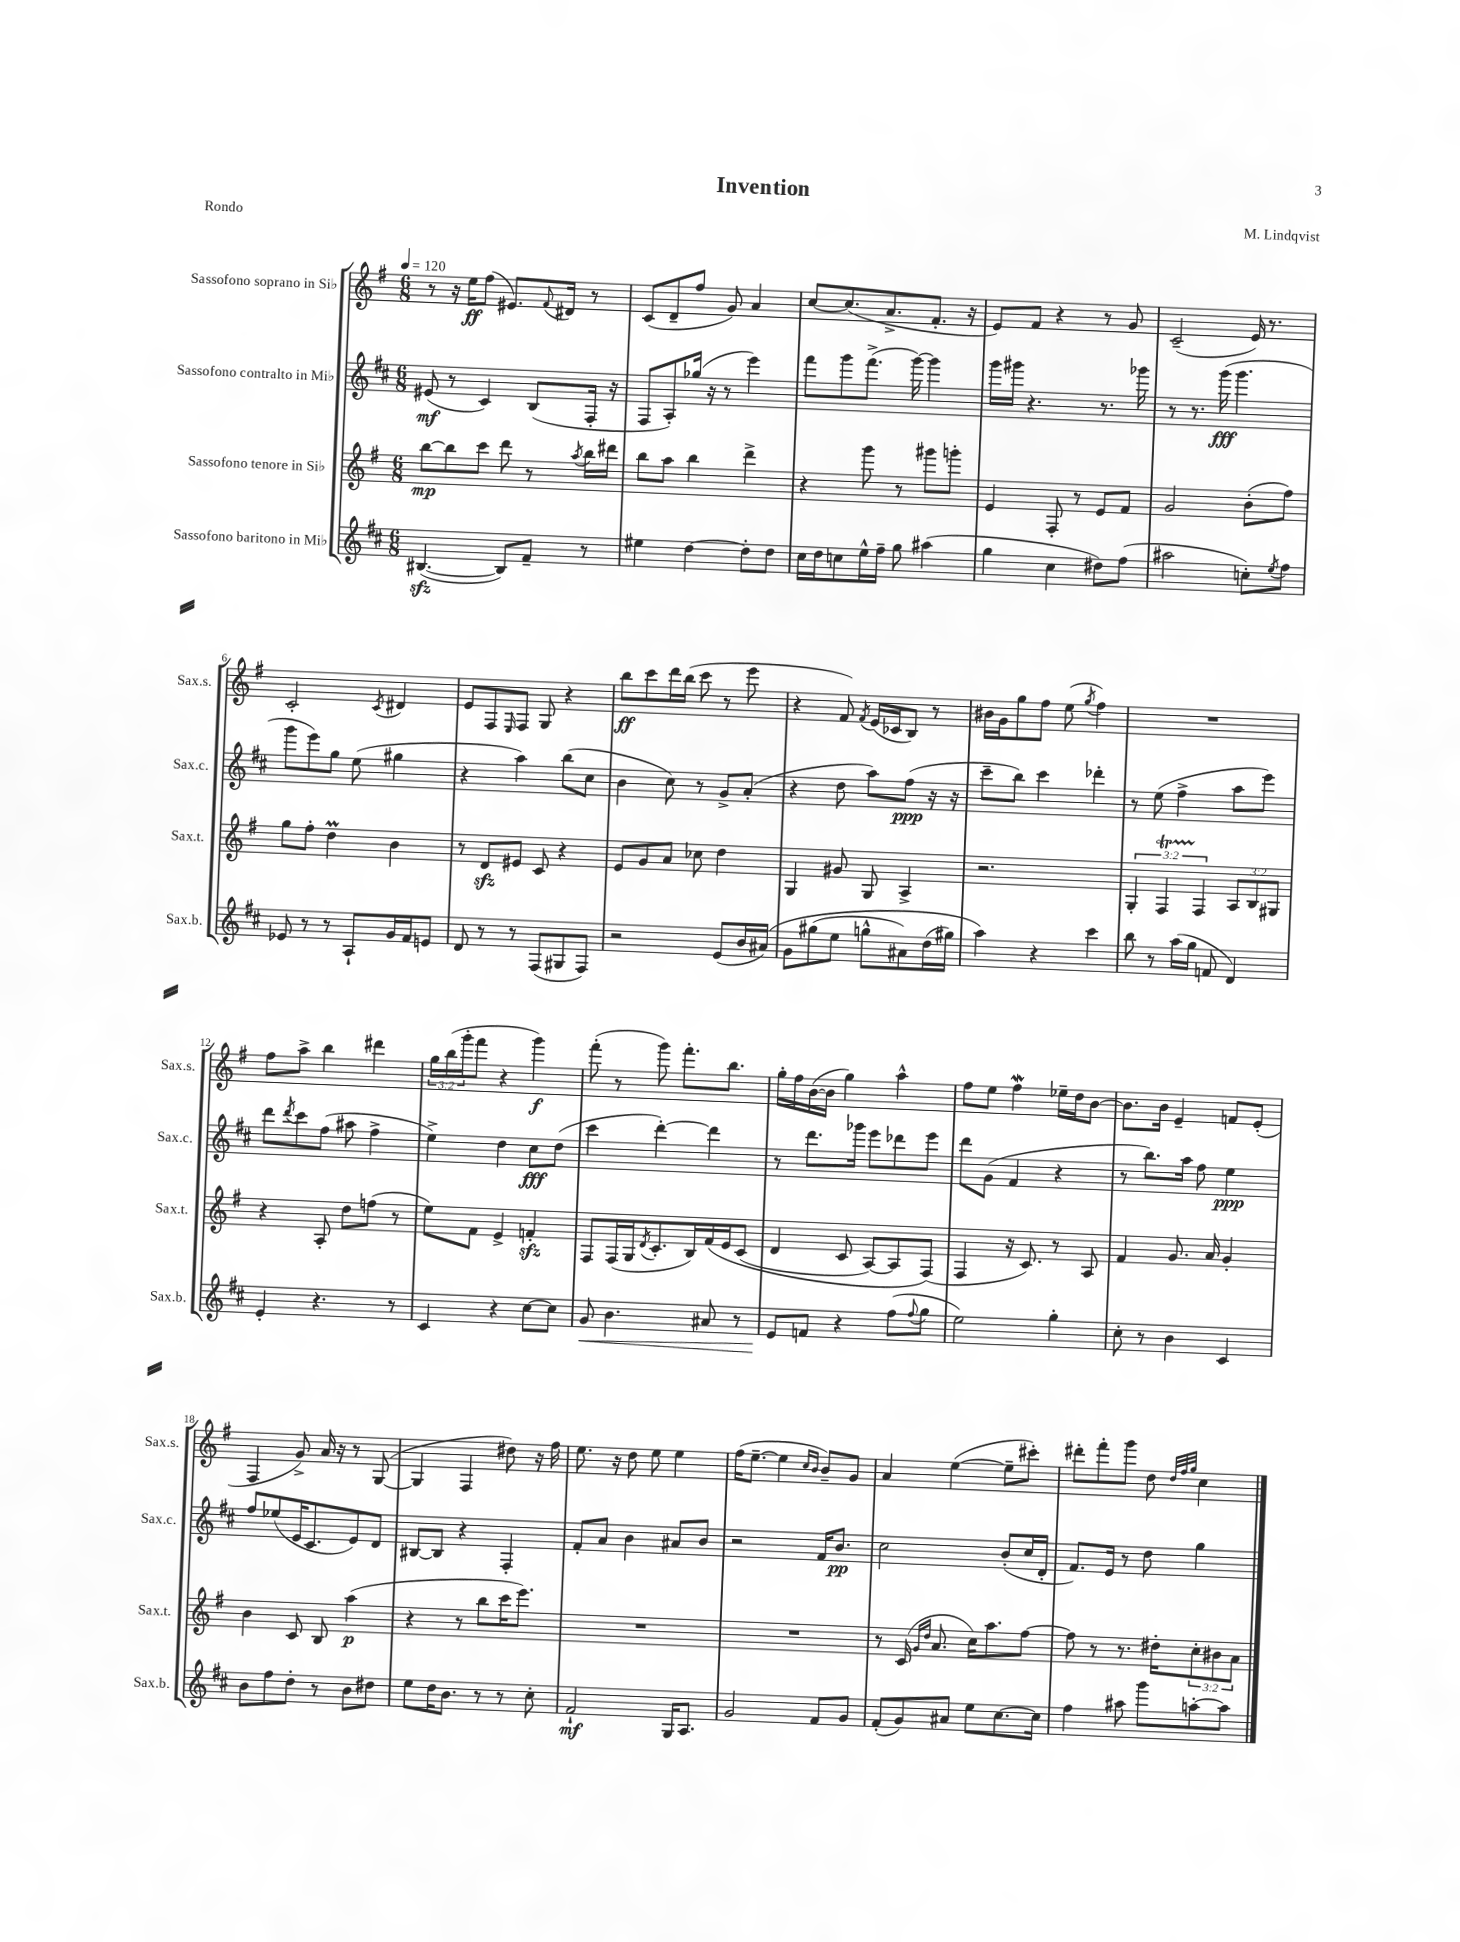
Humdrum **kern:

**kern	**dynam	**kern	**dynam	**kern	**dynam	**kern	**dynam
*part4	*part4	*part3	*part3	*part2	*part2	*part1	*part1
*staff4	*staff4	*staff3	*staff3	*staff2	*staff2	*staff1	*staff1
*I"Sassofono baritono in Mi♭	*	*I"Sassofono tenore in Si♭	*	*I"Sassofono contralto in Mi♭	*	*I"Sassofono soprano in Si♭	*
*I'Sax.b.	*	*I'Sax.t.	*	*I'Sax.c.	*	*I'Sax.s.	*
*clefG2	*	*clefG2	*	*clefG2	*	*clefG2	*
*k[f#c#]	*	*k[f#]	*	*k[f#c#]	*	*k[f#]	*
*M6/8	*	*M6/8	*	*M6/8	*	*M6/8	*
*MM120	*	*MM120	*	*MM120	*	*MM120	*
=1	=1	=1	=1	=1	=1	=1	=1
([4.B#Xzz/	.	[8bb\L	mp	(8e#X/	mf	8r	.
.	.	8bb\]	.	8r	.	16r	.
.	.	.	.	.	.	16ee\KL	ff
.	.	8ccc\J	.	4c#/)	.	(8ff#\J	.
8B#/L])	.	8ddd\	.	.	.	8.e#X/L)	.
8f#~/J	.	8r	.	(8B/L	.	.	.
.	.	.	.	.	.	8qqf#/	.
.	.	.	.	.	.	16d#X/Jk	.
.	.	8qaa/	.	.	.	.	.
8r	.	16bb\LL	.	16F#'/Jk	.	8r	.
.	.	16ddd#X\JJ	.	16r	.	.	.
=2	=2	=2	=2	=2	=2	=2	=2
4ee#X\	.	8bb\L	.	8F#/L	.	(8c/L	.
.	.	8aa\J	.	8A'/)	.	8d~/	.
[4dd\	.	4bb\	.	(16gg-X/Jk	.	8ff#/J	.
.	.	.	.	16r	.	.	.
.	.	.	.	8r	.	8g/)	.
8dd'\L]	.	4ddd^\	.	4eee\)	.	4a/	.
8dd\J	.	.	.	.	.	.	.
=3	=3	=3	=3	=3	=3	=3	=3
16cc#\LL	.	4r	.	8fff#\L	.	[8cc/L	.
16dd\J	.	.	.	.	.	.	.
8ccn\	.	.	.	8ggg\	.	(8.cc/]	.
16ee^^\L	.	8ggg\	.	(8.fff#^\J	.	.	.
16ff#~\JJ	.	.	.	.	.	8.a^/	.
8gg\	.	8r	.	.	.	.	.
.	.	.	.	[16ggg\)	.	.	.
(4aa#X\	.	8ggg#X\L	.	4ggg\]	.	8.f#'/J	.
.	.	8gggn'\J	.	.	.	.	.
.	.	.	.	.	.	16r	.
=4	=4	=4	=4	=4	=4	=4	=4
4gg\	.	4e/	.	16ggg\LL	.	8e/L)	.
.	.	.	.	16ggg#X\JJ	.	.	.
.	.	.	.	4.r	.	8f#/J	.
4cc#\	.	8F#'/	.	.	.	4r	.
.	.	8r	.	.	.	.	.
8dd#X\L)	.	8e/L	.	8.r	.	8r	.
(8ff#\J	.	8f#/J	.	.	.	8g/	.
.	.	.	.	16ggg-X\	.	.	.
=5	=5	=5	=5	=5	=5	=5	=5
2aa#X\	.	2g/	.	8r	.	(2c~/	.
.	.	.	.	8.r	.	.	.
.	.	.	.	(16ggg\	fff	.	.
.	.	.	.	4.ggg\	.	.	.
8ccn'\L)	.	(8b'\L	.	.	.	16e/)	.
.	.	.	.	.	.	8.r	.
8qee/	.	.	.	.	.	.	.
8ff#\J	.	8ff#\J)	.	.	.	.	.
!!LO:LB:g=z
=6	=6	=6	=6	=6	=6	=6	=6
8e-X/	.	8gg\L	.	8ggg\L	.	2c'/	.
8r	.	8ff#'\J	.	8eee\)	.	.	.
8r	.	4ddM\	.	8gg\J	.	.	.
8A`/L	.	.	.	(8ee\	.	.	.
.	.	.	.	.	.	8qc/	.
16g/L	.	4b\	.	4gg#X\	.	4d#X/	.
16f#/J	.	.	.	.	.	.	.
8en/J	.	.	.	.	.	.	.
=7	=7	=7	=7	=7	=7	=7	=7
8d/	.	8r	.	4r	.	8e/L	.
8r	.	8dzz/L	.	.	.	8F#/	.
.	.	.	.	.	.	16qqE/	.
8r	.	8e#X/J	.	4aa\)	.	8F#/J	.
(8F#/L	.	8c/	.	.	.	8G/	.
8G#X/	.	4r	.	(8bb\L	.	4r	.
8F#/J)	.	.	.	8cc#\J	.	.	.
=8	=8	=8	=8	=8	=8	=8	=8
2r	.	8e/L	.	4b\	.	8bb\L	ff
.	.	8g/	.	.	.	8ccc\	.
.	.	8a/J	.	8cc#\)	.	16ddd\L	.
.	.	.	.	.	.	(16bb\JJ	.
.	.	8cc-X\	.	8r	.	8ccc\	.
(8e/L	.	4dd\	.	8g^/L	.	8r	.
16b/L	.	.	.	(8a'/J	.	8eee\	.
(16a#X/JJ)	.	.	.	.	.	.	.
=9	=9	=9	=9	=9	=9	=9	=9
8g\L	.	4G/	.	4r	.	4r	.
(8gg#X\	.	.	.	.	.	.	.
8ee\J	.	8g#X/	.	8dd\	.	8f#/)	.
.	.	.	.	.	.	8qf#/	.
8ggn^^\L	.	8G/	.	8aa\L)	.	(16e/LL	.
.	.	.	.	.	.	16c-X/J	.
8a#X\)	.	4A^/	.	(8ff#\J	ppp	8B/J)	.
(16dd\L	.	.	.	16r	.	8r	.
16gg#X\JJ)	.	.	.	16r	.	.	.
=10	=10	=10	=10	=10	=10	=10	=10
4aa\)	.	2.r	.	8ccc#~\L	.	16b#X\LL	.
.	.	.	.	.	.	16g\J	.
.	.	.	.	8bb\J)	.	8gg\	.
4r	.	.	.	4ccc#\	.	8ff#\J	.
.	.	.	.	.	.	(8ee\	.
.	.	.	.	.	.	8qgg/	.
4ccc#\	.	.	.	4ddd-X'\	.	4ff#\)	.
=11	=11	=11	=11	=11	=11	=11	=11
8bb\	.	6G'/	.	8r	.	2.r	.
8r	.	.	.	(8ee\	.	.	.
.	.	6F#t/	.	.	.	.	.
(16aa\LL	.	.	.	4ff#^\	.	.	.
16gg\JJ	.	.	.	.	.	.	.
.	.	6F#/	.	.	.	.	.
8fn/	.	.	.	.	.	.	.
4d/)	.	12A/L	.	8aa\L	.	.	.
.	.	12B/	.	.	.	.	.
.	.	.	.	8eee\J)	.	.	.
.	.	12G#X/J	.	.	.	.	.
!!LO:LB:g=z
=12	=12	=12	=12	=12	=12	=12	=12
4e'/	.	4r	.	8ddd\L	.	8ff#\L	.
.	.	.	.	8qddd/	.	.	.
.	.	.	.	8ccc#\	.	8aa^\J	.
4.r	.	8A'/	.	(8ff#\J	.	4bb\	.
.	.	8dd\L	.	8aa#X\	.	.	.
.	.	(8ffn\J	.	4ff#^\	.	4ddd#X\	.
8r	.	8r	.	.	.	.	.
=13	=13	=13	=13	=13	=13	=13	=13
4c#/	.	8ee\L)	.	4ee^\)	.	24gg\LL	.
.	.	.	.	.	.	(24bb\	.
.	.	.	.	.	.	24ggg'\J	.
.	.	8f#\J	.	.	.	8fff#\J	.
4r	.	4e^/	.	4dd\	.	4r	.
[8cc#\L	.	4fnzz'/	.	8cc#\L	fff	4ggg\)	f
8cc#\J]	.	.	.	(8dd\J	.	.	.
=14	=14	=14	=14	=14	=14	=14	=14
!	!LO:HP:b	!	!	!	!	!	!
8g/	<	8F#/L	.	4ccc#\	.	(8fff#'\	.
4.b\	.	(16F#/L	.	.	.	8r	.
.	.	16G/J	.	.	.	.	.
.	.	8qd/	.	.	.	.	.
.	.	8.c'/	.	[4ddd'\)	.	8ggg\)	.
.	.	.	.	.	.	8.fff#'\L	.
.	.	16B/L)	.	.	.	.	.
8a#X/	.	(16f#/	.	4ddd\]	.	.	.
.	.	16e/J	.	.	.	8.bb\J	.
8r	.	(8c/J	.	.	.	.	.
=15	=15	=15	=15	=15	=15	=15	=15
8e/L	.	4d/	.	8r	.	16gg'\LL	.
.	.	.	.	.	.	16ff#\	.
8fn/J	[	.	.	8.ddd\L	.	([16b\	.
.	.	.	.	.	.	16b\JJ]	.
4r	.	8c/	.	.	.	4gg\)	.
.	.	.	.	16ggg-X\Jk	.	.	.
.	.	[8A/L)	.	8eee\L	.	.	.
(8ff#\L	.	8A/]	.	8ddd-X\	.	4aa^^\	.
8qqff#/	.	.	.	.	.	.	.
8gg\J	.	(8F#/J)	.	8eee\J	.	.	.
=16	=16	=16	=16	=16	=16	=16	=16
2ee\)	.	4F#/	.	8ddd\L	.	8ff#\L	.
.	.	.	.	(8g\J	.	8ee\J	.
.	.	16r	.	4f#/	.	4ff#W\	.
.	.	8.c/)	.	.	.	.	.
4gg'\	.	8r	.	4r	.	16ee-X~\LL	.
.	.	.	.	.	.	16dd\J	.
.	.	8A/	.	.	.	[8b\J	.
=17	=17	=17	=17	=17	=17	=17	=17
8cc#'\	.	4f#/	.	8r	.	8.b\L]	.
8r	.	.	.	8.bb\L)	.	.	.
.	.	.	.	.	.	16b\Jk	.
4b\	.	8.g/	.	.	.	4e~/	.
.	.	.	.	16aa\Jk	.	.	.
.	.	.	.	8ff#\	.	.	.
.	.	16a/	.	.	.	.	.
4c#/	.	4g'/	.	4ee\	ppp	8fn/L	.
.	.	.	.	.	.	(8e'/J	.
!!LO:LB:g=z
=18	=18	=18	=18	=18	=18	=18	=18
8b\L	.	4b\	.	8ff#/L	.	4F#/	.
8ff#\	.	.	.	(8ee-X/	.	.	.
8dd'\J	.	8c/	.	16e/K	.	8g^/)	.
.	.	.	.	8.c#/	.	.	.
8r	.	8B/	.	.	.	16a/	.
.	.	.	.	.	.	16r	.
8b\L	.	(4aa\	p	8e/)	.	8r	.
8dd#X\J	.	.	.	8d/J	.	([8G/	.
=19	=19	=19	=19	=19	=19	=19	=19
8ee\L	.	4r	.	[8B#X/L	.	4G/]	.
16dd\K	.	.	.	8B#/J]	.	.	.
8.b\J	.	.	.	.	.	.	.
.	.	8r	.	4r	.	4F#/	.
8r	.	8bb\L	.	.	.	.	.
8r	.	16ccc\K	.	4F#'/	.	8dd#X\)	.
.	.	8.eee\J)	.	.	.	.	.
8cc#'\	.	.	.	.	.	16r	.
.	.	.	.	.	.	16ff#\	.
=20	=20	=20	=20	=20	=20	=20	=20
2f#`/	mf	2.r	.	8f#'/L	.	8.ee\	.
.	.	.	.	8a/J	.	.	.
.	.	.	.	.	.	16r	.
.	.	.	.	4b\	.	8dd\	.
.	.	.	.	.	.	8ee\	.
16G/KL	.	.	.	8a#X/L	.	4ee\	.
8.A/J	.	.	.	.	.	.	.
.	.	.	.	8b/J	.	.	.
=21	=21	=21	=21	=21	=21	=21	=21
2g/	.	2.r	.	2r	.	(16ff#\KL	.
.	.	.	.	.	.	[8.ee~\J	.
.	.	.	.	.	.	4ee\]	.
.	.	.	.	.	.	16qqcc/LL	.
.	.	.	.	.	.	16qqb/JJ	.
8f#/L	.	.	.	16f#/KL	.	8b~/L)	.
.	.	.	.	8.b/J	pp	.	.
8g/J	.	.	.	.	.	8g/J	.
=22	=22	=22	=22	=22	=22	=22	=22
(8f#'/L	.	8r	.	2cc#\	.	4a/	.
8g/)	.	(16c/	.	.	.	.	.
.	.	16qqg/LL	.	.	.	.	.
.	.	16qqdd/JJ	.	.	.	.	.
.	.	8.a/	.	.	.	.	.
8a#X/J	.	.	.	.	.	([4ee\	.
8ee\L	.	16cc\KL)	.	.	.	.	.
.	.	8.aa\	.	.	.	.	.
[8.cc#\	.	.	.	(8b'/L	.	8ee~\L]	.
.	.	[8ff#\J	.	16cc#/L	.	8ccc#X'\J)	.
16cc#\Jk]	.	.	.	16d'/JJ	.	.	.
=23	=23	=23	=23	=23	=23	=23	=23
4ff#\	.	8ff#\]	.	8.f#/L)	.	8ddd#X'\L	.
.	.	8r	.	.	.	8fff#'\	.
.	.	.	.	16e/Jk	.	.	.
8aa#X\	.	8.r	.	8r	.	8ggg\J	.
8ggg\L	.	.	.	8dd\	.	8dd\	.
.	.	16dd#X'\KL	.	.	.	.	.
.	.	.	.	.	.	32qqdd/LLL	.
.	.	.	.	.	.	32qqff#/	.
.	.	.	.	.	.	32qqgg/JJJ	.
[8aan'\	.	12cc'\	.	4gg\	.	4cc\	.
.	.	12b#X\	.	.	.	.	.
8aa\J]	.	.	.	.	.	.	.
.	.	12a\J	.	.	.	.	.
==	==	==	==	==	==	==	==
*-	*-	*-	*-	*-	*-	*-	*-
